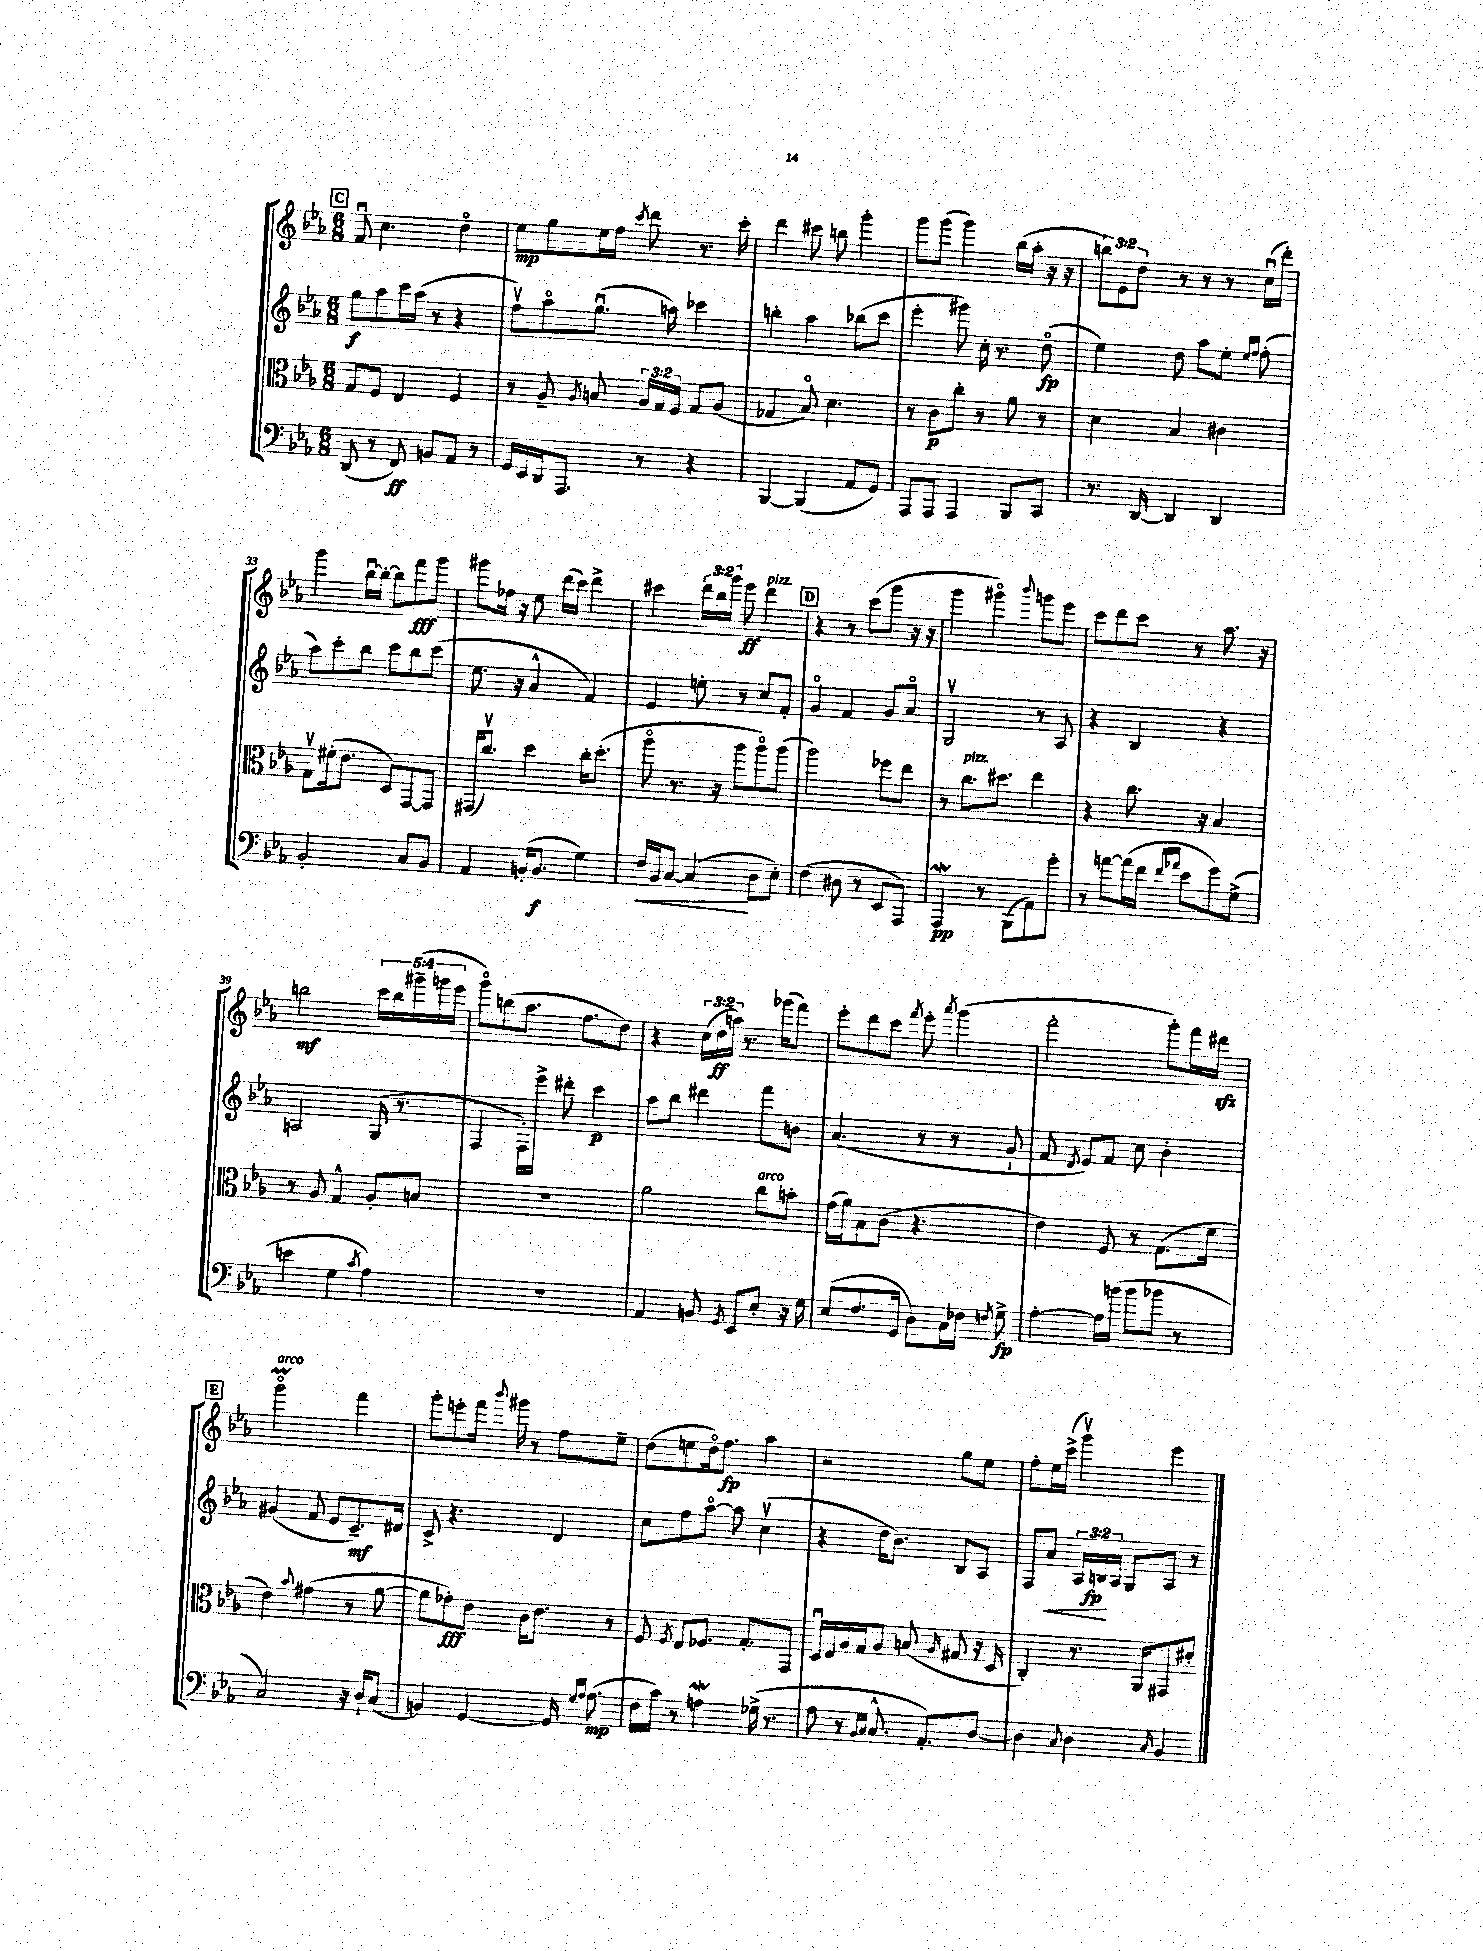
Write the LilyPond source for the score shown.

<<
\new StaffGroup <<
\new Staff = "s0" {
    \clef treble \key ees \major \numericTimeSignature \time 6/8 \override Staff.TupletNumber.text = #tuplet-number::calc-fraction-text
    \autoBeamOff \mark \markup { \box "C" } f'8\downbow c''4. d''4\flageolet |
    ees''8[\mp g''8 ees''16 f''16] \acciaccatura { c'''8 } d'''8 r8. c'''16-. |
    d'''4 cis'''8 b''8 g'''4-. |
    g'''8[ g'''8]( g'''4) bes''16[( aes''16]-. r16 r16 |
    \tuplet 3/2 { b''8[) ees'8 d''8] } r8 r8 r8 c''16[\downbow( d'''16]-.) |
    g'''4 bes''16[~\downbow bes''16]~-. bes''8[ f'''8\fff g'''8] |
    gis'''8[ fes''16] r16 ees''8 d'''16[( c'''16]) d'''4-> |
    cis'''4 \tuplet 3/2 { d'''16[ bes''16 g'''16] } ees'''8\ff d'''4^\markup { \italic "pizz." } |
    \mark \markup { \box "D" } r4 r8 c'''8[( g'''8] r16 r16 |
    g'''4 gis'''4\flageolet) \appoggiatura { bes'''8 } g'''8[ ees'''8] |
    c'''8[ d'''8 c'''8] r8 aes''8. r16 |
    b''2\mf \tuplet 5/4 { c'''16[ b''16 gis'''16--( g'''16 ees'''16] } |
    g'''8[\flageolet) b''8( aes''8.] f''8.[ d''8]) |
    r4 \tuplet 3/2 { c''16[( d''16\ff a''16]) } r8. ges'''16[( f'''8]) |
    ees'''8[-. d'''8 c'''8] \acciaccatura { f'''8 } ees'''8-. \acciaccatura { aes'''8 } g'''4( |
    f'''2-. g'''8[-.) f'''16 dis'''16]\sfz |
    \mark \markup { \box "E" } g'''2\flageolet\prall^\markup { \italic "arco" } f'''4 |
    g'''8[-. e'''8-. f'''16] \appoggiatura { bes'''8 } gis'''16 r8 f''8[ ees''8]-- |
    d''8[( e''8 d''16\flageolet) f''8.]\fp aes''4 |
    r2 g''8[ ees''8] |
    f''8[-. ees''16 c'''16]->( g'''4\upbow) ees'''4 \bar "|." |
}
\new Staff = "s1" {
    \clef treble \key ees \major \numericTimeSignature \time 6/8 \override Staff.TupletNumber.text = #tuplet-number::calc-fraction-text
    \autoBeamOff \mark \markup { \box "C" } g''8[\f aes''8 c'''16 aes''16]( r8 r4 |
    f''8[\upbow) aes''8\flageolet g''8.]\downbow( a''16) ces'''4 |
    b''4-. aes''4 bes''8[( c'''8] |
    ees'''4-. gis'''8) c''16-. r8. d''8\flageolet\fp( |
    ees''4) d''8 aes''8[ ees''8]-. \grace { ees''16[ f''16] } f''8-.( |
    aes''8[) c'''8-. bes''8] c'''8[ bes''8 c'''8]( |
    ees''8. r16 aes'4-^ f'4) |
    ees'4 e''8-. r8 c''8[ f'8]-. |
    \mark \markup { \box "D" } g'4\flageolet f'4 g'8[ aes'8]\flageolet |
    g2\upbow r8 aes8 |
    r4 bes4 r4 |
    a2 g16( r8. |
    f4 f16[-.) ees'''16]-> dis'''8-. c'''4\p |
    aes''8[ bes''8] dis'''4 f'''8[ b'8] |
    aes'4.( r8 r8 g'8-! |
    f'8 \acciaccatura { d'8 } ees'8[) f'8] c''8 bes'4-. |
    \mark \markup { \box "E" } gis'4( f'8 ees'8[ c'8.--\mf) dis'16] |
    c'8-> r4. d'4 |
    c''8[ f''8 aes''8]~\flageolet aes''8 c''4\upbow( |
    r4 d''16[ bes'8.]) bes8[ aes8] |
    f8[ aes'8]\< \tuplet 3/2 { aes16[ b16\fp\! aes16] } g8[ aes8] r8 \bar "|." |
}
\new Staff = "s2" {
    \clef alto \key ees \major \numericTimeSignature \time 6/8 \override Staff.TupletNumber.text = #tuplet-number::calc-fraction-text
    \autoBeamOff \mark \markup { \box "C" } g8[ f8] ees4 f4 |
    r8 aes8-- \acciaccatura { aes8 } b8 \tuplet 3/2 { aes16[ g16 f16] } g8[ aes8]( |
    ges4 bes8\flageolet) d'4. |
    r8 c'8[\p c''8]-. r8 aes'8 r8 |
    d'4 bes4 cis'4 |
    g8[\upbow fis'16-.( ees'8.] d8[) g,8~ g,8] |
    gis,16[( c''8.]\upbow) d''4 c''16[-. d''8.]-.( |
    aes''8\flageolet r8. r16 aes''8[ aes''8\flageolet) aes''8]( |
    \mark \markup { \box "D" } aes''2) fes''8[ ees''8] |
    r8 c''8.[^\markup { \italic "pizz." } dis''8.] ees''4 |
    r4 c''8. r16 bes4 |
    r8 aes8 g4-^ aes8[-. b8] |
    R2. |
    aes'2 c''8[^\markup { \italic "arco" } b'8]-. |
    g'16[( aes'16) bes8 c'8]( r4. |
    ees'4) f8 r8 g8.[( f'16] |
    \mark \markup { \box "E" } ees'4) \appoggiatura { bes'8 } gis'4( r8 aes'8~ |
    aes'8[ ges'8-.\fff) ees'8] c'16[ ees'8.] r8 |
    f8 \acciaccatura { f8 } ees8[ fes8.] g8.[-. g,8] |
    d16[\downbow ees16 aes16 g16 aes8] b8( \grace { aes16 } gis8 r16 d16 |
    c4-.) r8. aes,16[ gis,8 dis'8]-. \bar "|." |
}
\new Staff = "s3" {
    \clef bass \key ees \major \numericTimeSignature \time 6/8
    \autoBeamOff \mark \markup { \box "C" } d,8( r8 f,8\ff) b,8[ aes,8] r8 |
    g,16[ ees,16 d,16 aes,,8.] r8 r4 |
    bes,,4~ bes,,4( aes,8[ g,8]) |
    aes,,8[ aes,,8] aes,,4 bes,,8[ c,8] |
    r8. d,16~ d,4 d,4 |
    bes,2-. c8[ bes,8] |
    aes,4 b,16[-.( b,8.]\f g4) |
    f16[\< bes,16 c8]~ c4\!( d8[ ees8]-.) |
    \mark \markup { \box "D" } f4( dis8 r8 ees,8[ aes,,8]) |
    aes,,4\mordent\pp r8 bes,,8[( aes,8) g'8]-. |
    r8 a'8[~ a'16( f'16] \grace { f'16[ aes'16] } ees'8[ g'8) g8]->( |
    e'4 g4 \acciaccatura { c'8 } aes4) |
    R2. |
    aes,4 b,8 \acciaccatura { g,8 } ees,8[ ees8]-. r16 g16 |
    ees8[( f8. g,16] d8[) c16 fes16] \acciaccatura { f8 } g8->\fp |
    aes4~-. aes16[ b'16]( b'8[ bes'8] r8 |
    \mark \markup { \box "E" } c2) r16 d16[-! c8]( |
    b,4) g,4~ g,16 \grace { g16[ aes16] } aes8.\mp( |
    f16[ c'16]) r8 a4\mordent ges16->( r8. |
    aes8 r8 \grace { bes,16[ c16] } c8.-^ aes,8.[-.) d8]~ |
    d4 \appoggiatura { c8 } d4 \grace { c16 } bes,4 \bar "|." |
}
>>
>>
\layout { \context { \Score currentBarNumber = #28 } }
